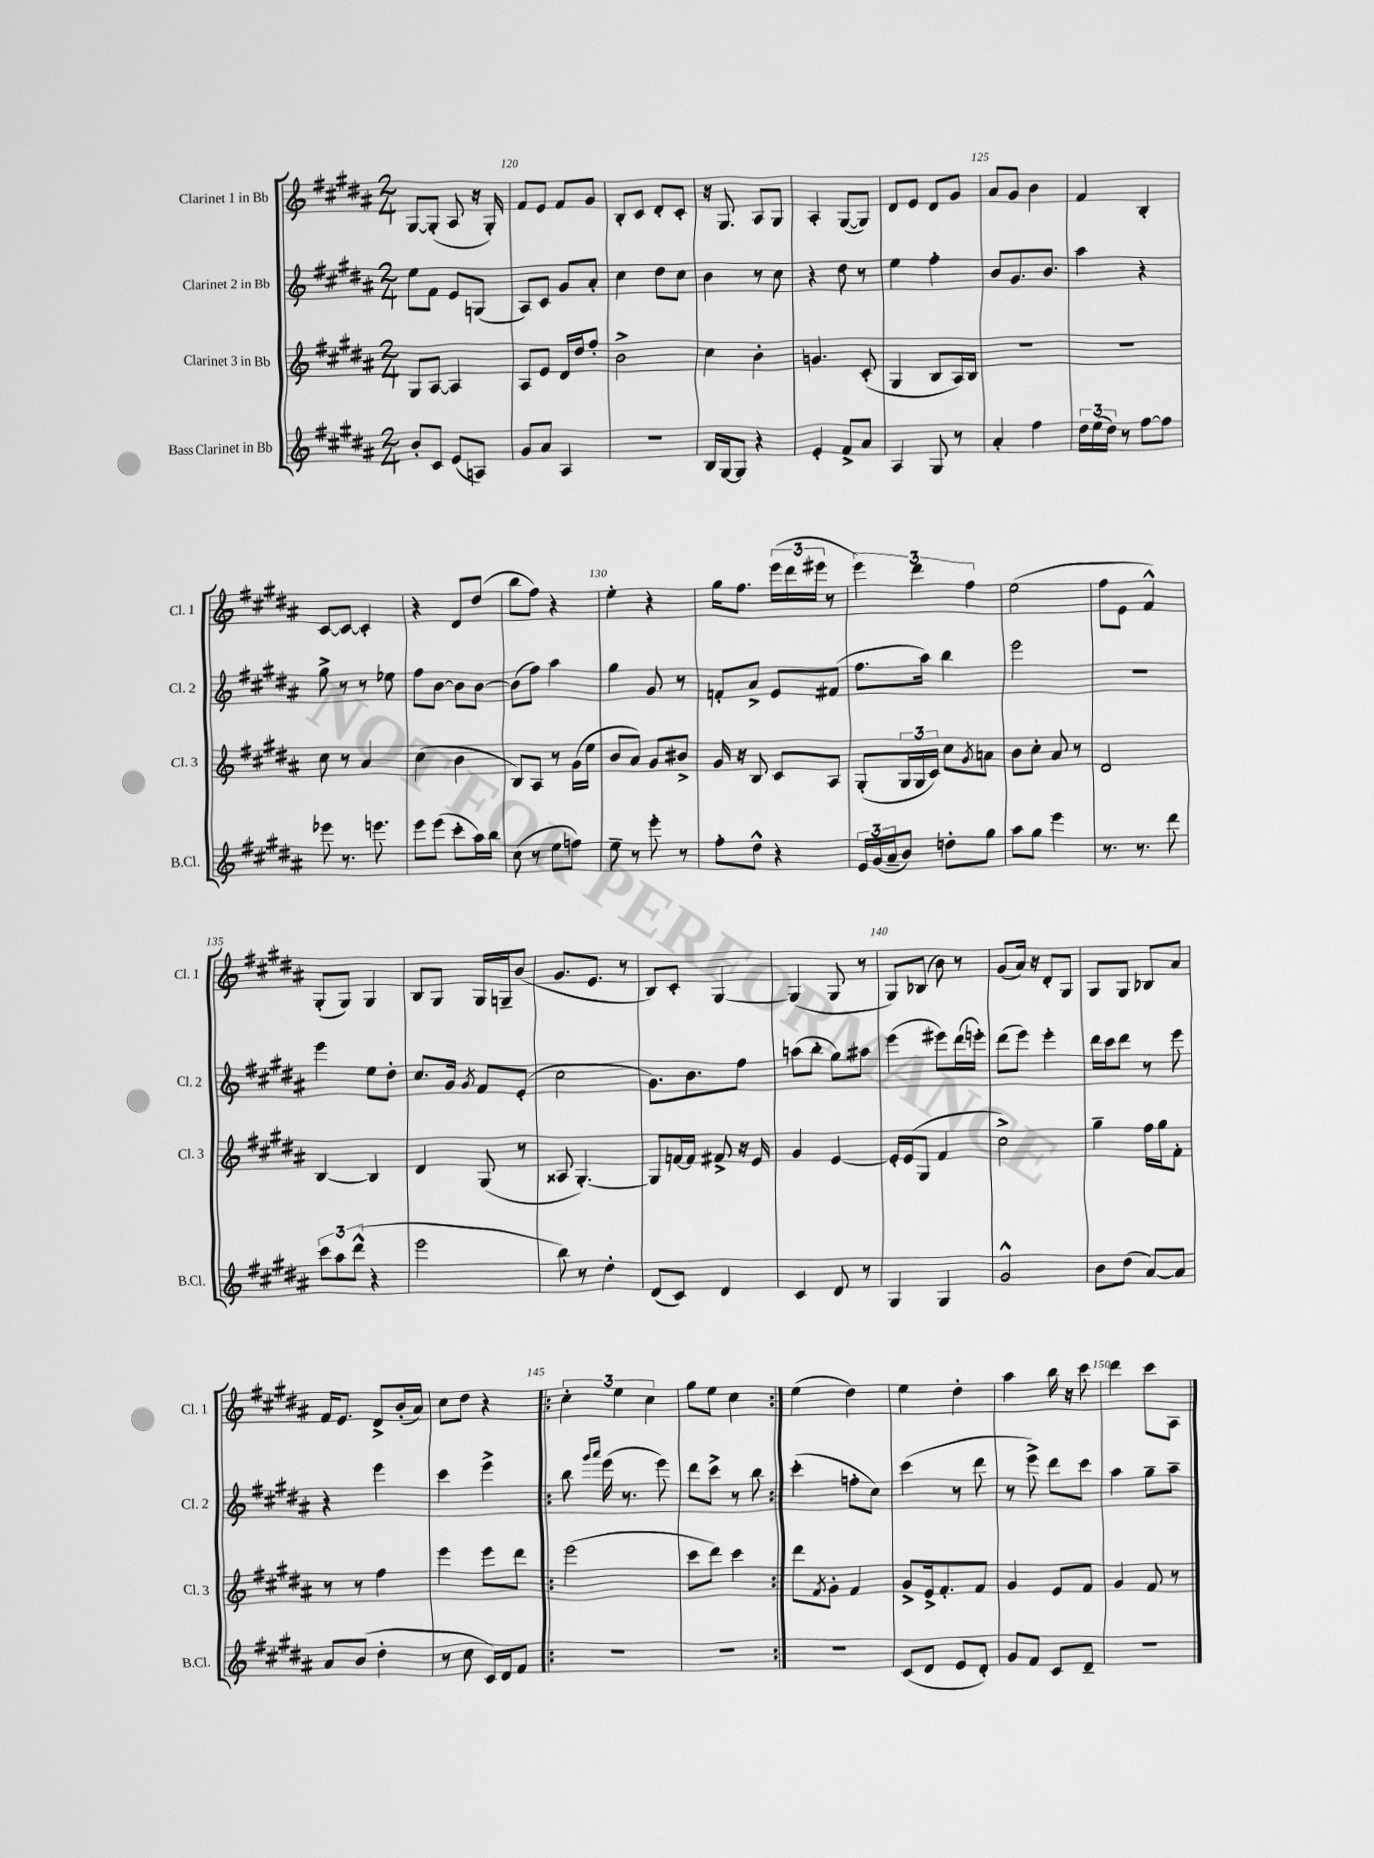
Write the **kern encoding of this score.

**kern	**kern	**kern	**kern
*staff4	*staff3	*staff2	*staff1
*clefG2	*clefG2	*clefG2	*clefG2
*k[f#c#g#d#a#]	*k[f#c#g#d#a#]	*k[f#c#g#d#a#]	*k[f#c#g#d#a#]
*M2/4	*M2/4	*M2/4	*M2/4
8b'	8G#	8ee	[8G#
8c#	[8A#	8f#	(8G#']
(8e	4A#]	8e	8A#
8A)	.	(8G	16r
.	.	.	16G#')
=	=	=	=
8g#	8A#	8A#)	8f#
8a#	8e	8c#	8e
4A#	16d#	8g#	8f#
.	16dd#	.	.
.	8ff#'	8a#'	8g#
=	=	=	=
2r	2b^	4cc#	8B'
.	.	.	8c#
.	.	8dd#	8d#'
.	.	8cc#	8c#'
=	=	=	=
16B	4cc#	4b	16r
[16G#	.	.	8.G#
8G#]	.	.	.
4r	4b'	8r	8A#
.	.	8cc#	8G#
=	=	=	=
4e'	4.g	4r	4A#'
8f#^	.	8dd#	([8G#
8a#	(8c#'	8r	8G#])
=	=	=	=
4A#	4G#	4ee	8d#
.	.	.	8e
8G#	8B	4ff#'	8d#
8r	16A#)	.	8g#
.	16B	.	.
=	=	=	=
4a#'	2r	8b	8a#
.	.	8.g#	8g#
4ff#	.	.	4b
.	.	8.b	.
=	=	=	=
24dd#	2r	4aa#	4f#
(24ee	.	.	.
24dd#)	.	.	.
8r	.	.	.
[8ff#	.	4r	4B'
8ff#]	.	.	.
=	=	=	=
8eee-	8cc#	8gg#^	[8c#
8.r	8r	8r	8c#_
.	4a#	8r	4c#']
8.eee	.	.	.
.	.	8ee-	.
=	=	=	=
8eee	(4cc#	8ff#	4r
(8eee	.	[8b	.
8ccc#'	4b	8b]	8d#
16aa#)	.	[8b	(8dd#
16bb	.	.	.
=	=	=	=
(8cc#	8B)	(8b]	8bb
8r	8A#	8ff#)	8ff#)
8ee	8r	4aa#	4r
8ff)	(16g#	.	.
.	16ee	.	.
=	=	=	=
8ee~	8b	4gg#	4ee'
8r	8a#)	.	.
8eee'	8g#	8g#	4r
8r	8b#^	8r	.
=	=	=	=
8ff#'	16g#	8f'	16gg#
.	16r	.	8.ff#
8dd#^^	8B	8a#^	.
4r	8c#	8e	(24eee
.	.	.	24ddd#
.	.	.	24eee#
.	8A#	(8f#	8r
=	=	=	=
24e	(8G#'	8.ff#	6eee)
(24g#	.	.	.
24a#~	.	.	.
8b)	24G#	.	.
.	24G#	.	6ddd#
.	.	16aa#)	.
.	24c#)	.	.
8dd'	8cc#	4bb	.
.	.	.	6ff#
.	8qg#	.	.
8gg#	8a	.	.
=	=	=	=
8aa#	8b	2eee	(2ee
8gg#	8cc#'	.	.
4eee	8a#	.	.
.	8r	.	.
=	=	=	=
8.r	2d#	2r	8ff#
.	.	.	8e
8.r	.	.	.
.	.	.	4f#^^)
8ddd#	.	.	.
=	=	=	=
12ccc#	[4B	4eee	(8G#'
12aa#	.	.	.
.	.	.	8G#)
(12ddd#^^	.	.	.
4r	4B]	8ee	4G#
.	.	8dd#'	.
=	=	=	=
2eee	4d#	8.cc#	8B
.	.	.	8G#
.	.	16g#	.
.	.	8qg#	.
.	(8G#	8f#	16G#
.	.	.	16G~
.	8r	(8e'	(8b
=	=	=	=
8bb)	8A##	2cc#	8.g#
8r	[4.G#')	.	.
.	.	.	8.e
4dd#'	.	.	.
.	.	.	8r
=	=	=	=
(8d#	8G#]	8.g#)	8B)
8c#)	[16f	.	8c#'
.	16f]	8.b	.
4d#	8f#^	.	[4G#
.	16r	8ff#	.
.	16e	.	.
=	=	=	=
4c#	4g#	(8aa	(4G#]
.	.	8bb'	.
8d#	[4e	8gg#)	8G#
8r	.	8aa#	8r
=	=	=	=
4G#	16e']	(4eee	8G#)
.	(16e	.	.
.	8G#	.	(8B-
4G#	4f#	8eee#)	8b)
.	.	(16ddd#	8r
.	.	16eee')	.
=	=	=	=
2g#^^	2cc#^)	(8ddd#	(8g#
.	.	8eee)	16a#)
.	.	.	16r
.	.	4eee'	8d#'
.	.	.	8G#
=	=	=	=
8b	4gg#~	16ddd#	8G#
.	.	16ccc#	.
(8dd#	.	8ddd#	8G#
[8a#)	16ff#	8r	8B-
.	16gg#	.	.
8a#]	8f#'	8eee	8a#
=	=	=	=
8a#	8r	4r	16f#
.	.	.	8.e
(8b	8r	.	.
4dd#'	4ff#	4eee	8d#^
.	.	.	(16b'
.	.	.	16a#)
=	=	=	=
8r	4eee	4ccc#	8cc#
8cc#	.	.	8dd#
16c#)	8eee	4eee^	4r
16d#	.	.	.
8f#	8ddd#	.	.
=!|:	=!|:	=!|:	=!|:
2r	(2eee	8bb	6cc#'
.	.	16qqggg#	.
.	.	16qqaaa#	.
.	.	(16eee	.
.	.	.	6ee
.	.	8.r	.
.	.	.	6cc#
.	.	8eee)	.
=	=	=	=
2r	8ccc#	8ddd#	8gg#
.	8ddd#)	8ccc#^	8ee
.	4ccc#	8r	4cc#
.	.	8bb	.
=:|!	=:|!	=:|!	=:|!
2r	8ddd#	(4ccc#'	(4ee
.	8qf#	.	.
.	8g#'	.	.
.	4f#	8ff'	4dd#)
.	.	8cc#)	.
=	=	=	=
(8c#	8g#^	(4ccc#	4ee
8d#	16e^	.	.
.	8.f#'	.	.
8e	.	8r	4dd#'
8d#')	8f#	8ddd#	.
=	=	=	=
8g#	4g#	8r	4aa#
8f#	.	8eee^)	.
8c#	8e	8ddd#	16bb
.	.	.	16r
8d#~	8f#	8ccc#	8ccc#
=	=	=	=
2r	4g#	4aa#	4ddd#
.	8f#	8gg#~	8ccc#
.	8r	8aa#~	8A#
==	==	==	==
*-	*-	*-	*-
